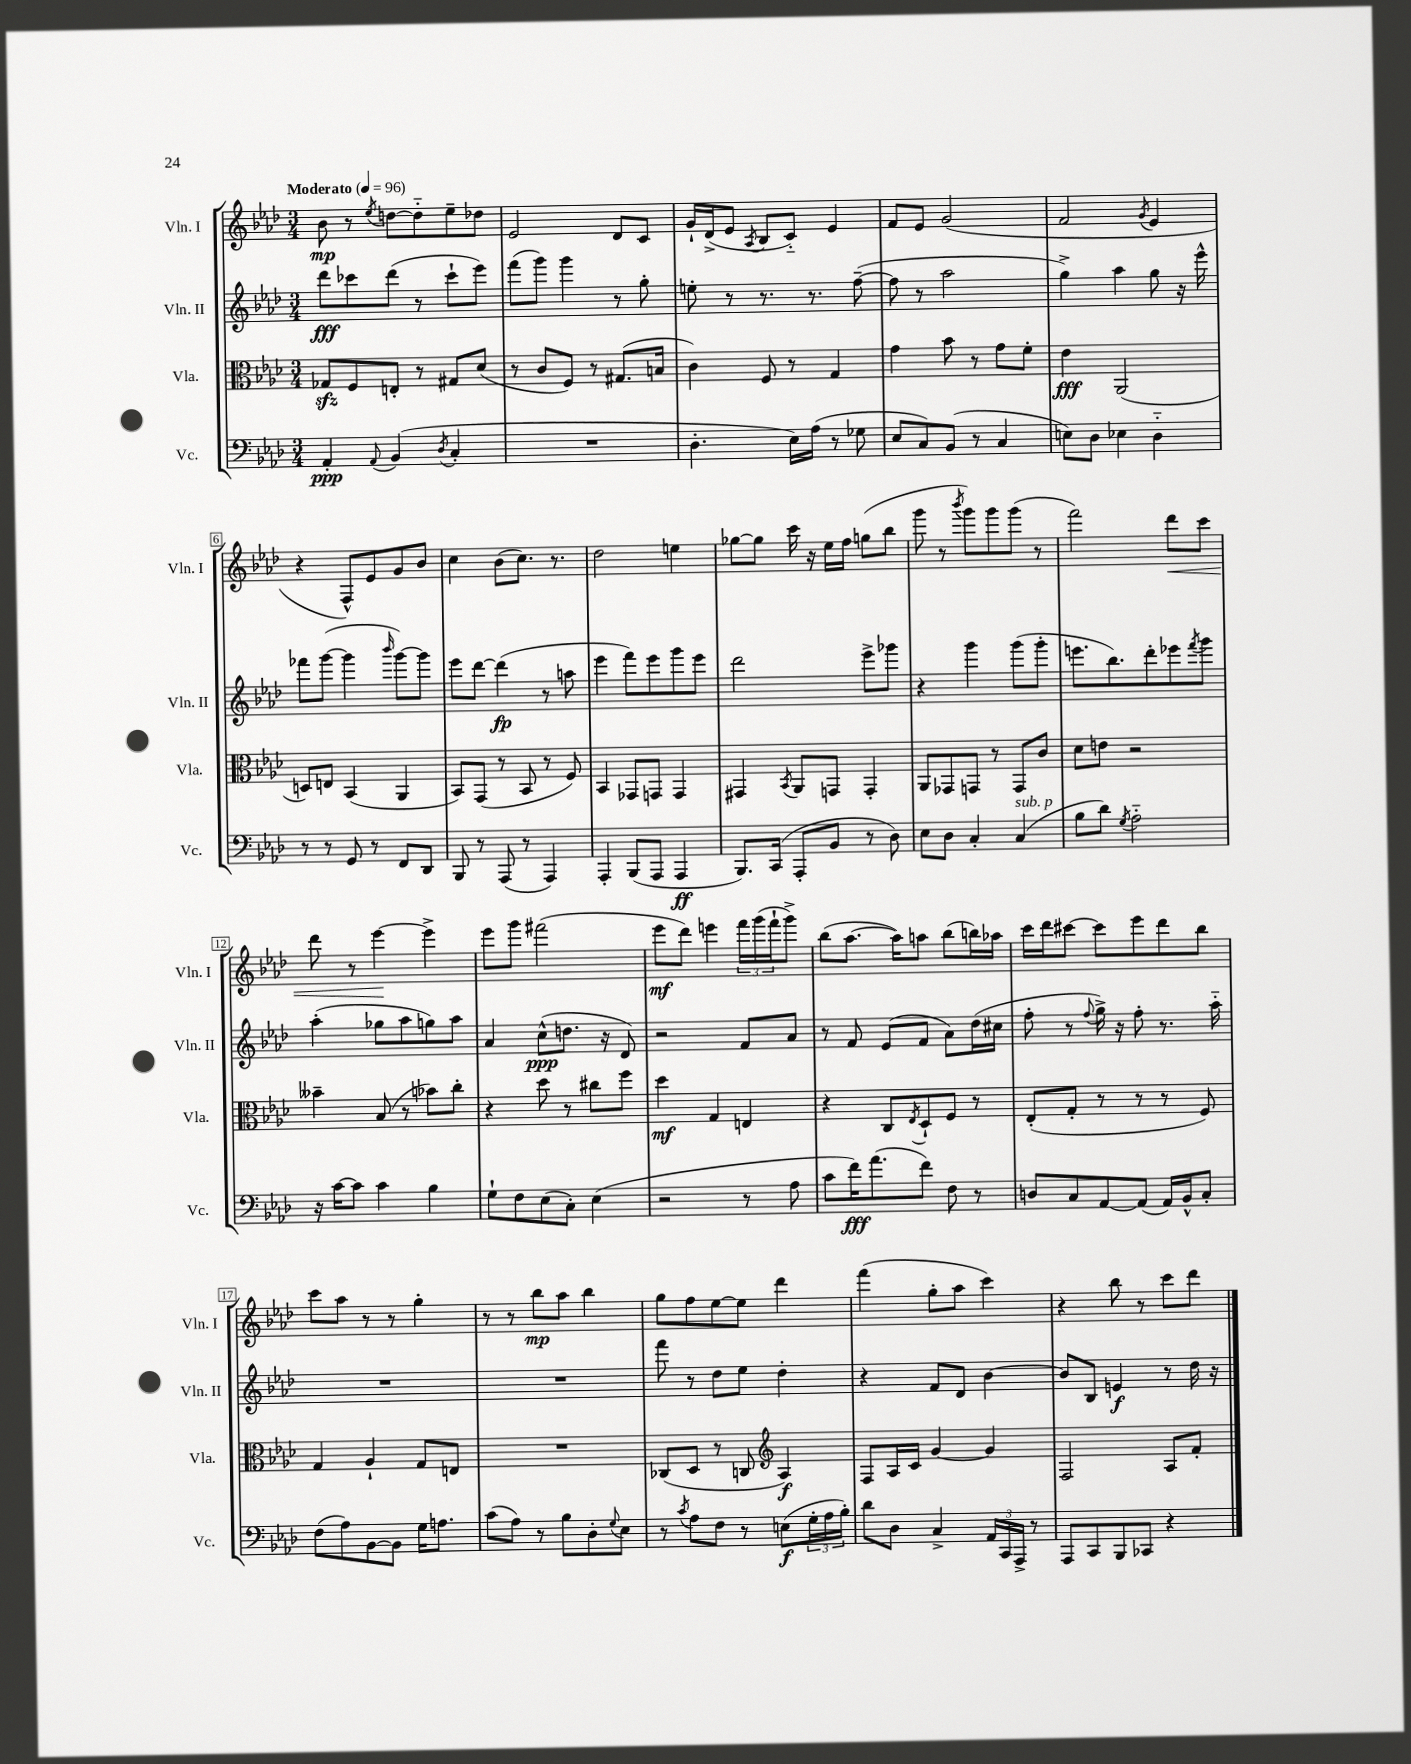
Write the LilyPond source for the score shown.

<<
\new StaffGroup <<
\new Staff = "s0" \with { instrumentName = "Vln. I" shortInstrumentName = "Vln. I" } {
    \clef treble \key aes \major \numericTimeSignature \time 3/4 \tempo "Moderato" 4 = 96
    bes'8\mp r8 \acciaccatura { ees''8 } d''8~ d''8-_ ees''8-- des''8 |
    ees'2 des'8 c'8 |
    g'16-! des'16->( ees'8 \acciaccatura { aes8 } bes8 c'8-_) ees'4 |
    f'8 ees'8 g'2( |
    f'2 \acciaccatura { g'8 } ees'4 |
    r4 f8-^) ees'8 g'8 bes'8 |
    c''4 bes'8( c''8.) r8. |
    des''2 e''4 |
    ges''8~ ges''8 c'''16 r16 ees''16 f''16 g''8( bes''8 |
    g'''8 r8 \acciaccatura { bes'''8 } g'''8) g'''8 g'''8( r8 |
    f'''2) des'''8\< c'''8 |
    des'''8 r8 ees'''4~\! ees'''4-> |
    ees'''8 g'''8 fis'''2( |
    ees'''8\mf des'''8) e'''4 \tuplet 3/2 { f'''16 g'''16( f'''16-! } g'''8->) |
    bes''8( aes''8.~ aes''16) a''8 bes''8( b''16) aes''16 |
    c'''16 des'''16 cis'''8~ cis'''8 ees'''8 des'''8 bes''8 |
    c'''8 aes''8 r8 r8 g''4-. |
    r8 r8 bes''8\mp aes''8 bes''4 |
    g''8 f''8 ees''8~ ees''8 des'''4 |
    f'''4( g''8-. aes''8 c'''4) |
    r4 bes''8 r8 c'''8 des'''8 \bar "|." |
}
\new Staff = "s1" \with { instrumentName = "Vln. II" shortInstrumentName = "Vln. II" } {
    \clef treble \key aes \major \numericTimeSignature \time 3/4
    des'''8\fff ces'''8 des'''8( r8 ces'''8-! ees'''8) |
    f'''8( g'''8) g'''4 r8 g''8-. |
    e''8-. r8 r8. r8. f''8~--( |
    f''8 r8 aes''2 |
    g''4->) aes''4 g''8 r16 ees'''16-^ |
    fes'''8 g'''8~( g'''4 \grace { bes'''16 } g'''8~) g'''8 |
    ees'''8 des'''8~ des'''4\fp( r8 a''8 |
    ees'''4 f'''8) ees'''8 g'''8 ees'''8 |
    des'''2 ees'''8-> ges'''8 |
    r4 g'''4 g'''8( g'''8-. |
    e'''8. bes''8.) des'''8-. ees'''8 \acciaccatura { f'''8 } g'''8 |
    aes''4-.( ges''8 aes''8 g''8) aes''8 |
    aes'4 c''8-^\ppp( d''8. r16 des'8) |
    r2 f'8 aes'8 |
    r8 f'8 ees'8( f'8 aes'8) des''16( cis''16 |
    f''8-. r8 \appoggiatura { f''8 } g''16->) r16 f''8-. r8. aes''16-_ |
    R2. |
    R2. |
    f'''8 r8 des''8 ees''8 des''4-. |
    r4 f'8 des'8 bes'4~ |
    bes'8 bes8 e'4\f r8 des''16 r16 \bar "|." |
}
\new Staff = "s2" \with { instrumentName = "Vla." shortInstrumentName = "Vla." } {
    \clef alto \key aes \major \numericTimeSignature \time 3/4
    ges8\sfz f8 e8-. r8 gis8 des'8( |
    r8 c'8 f8) r8 gis8.( b16 |
    c'4) f8 r8 g4 |
    g'4 bes'8 r8 g'8 f'8-. |
    ees'4\fff aes,2( |
    d8) e8 bes,4( aes,4 |
    bes,8) g,8( r8 bes,8 r8 f8) |
    bes,4 ges,8 g,8 g,4 |
    gis,4 \acciaccatura { bes,8 } aes,8 g,8 g,4-. |
    aes,8 ges,8 g,8 r8 g,8 c'8 |
    des'8 e'8 r2 |
    beses'4-- bes8( r8 bes'8) c''8-. |
    r4 des''8 r8 cis''8 f''8 |
    des''4\mf g4 e4 |
    r4 c8 \acciaccatura { ees8 } des8-! f8 r8 |
    ees8-.( g8-. r8 r8 r8 f8) |
    g4 aes4-! g8 e8 |
    R2. |
    ces8( des8 r8 c8 \clef treble aes4\f) |
    f8 aes16 c'16 g'4~ g'4 |
    f2 aes8 f'8-. \bar "|." |
}
\new Staff = "s3" \with { instrumentName = "Vc." shortInstrumentName = "Vc." } {
    \clef bass \key aes \major \numericTimeSignature \time 3/4
    aes,4-.\ppp \appoggiatura { aes,8 } bes,4( \acciaccatura { des8 } c4-. |
    R2. |
    des4.-. ees16) aes16( r8 ges8 |
    ees8 c8) bes,8( r8 c4 |
    e8) des8 ees4 des4-_ |
    r8 r8 g,8 r8 f,8 des,8 |
    bes,,8 r8 aes,,8( r8 aes,,4) |
    aes,,4-. bes,,8( aes,,8 aes,,4\ff |
    bes,,8.) c,16( aes,,8-. bes,8 r8 des8) |
    ees8 des8 c4-. c4^\markup { \italic "sub. p" }( |
    bes8 des'8) \acciaccatura { g8 } aes2-_ |
    r16 c'16~ c'8 c'4 bes4 |
    g8-! f8 ees8( c8-.) ees4( |
    r2 r8 aes8 |
    c'8 f'16\fff) aes'8.( f'8) f8 r8 |
    d8 c8 aes,8~ aes,8( aes,16) bes,16-^ c8-. |
    f8( aes8) bes,8~ bes,8 g16 a8. |
    c'8( aes8) r8 bes8 des8-. \appoggiatura { g8 } ees8 |
    r8 \acciaccatura { c'8 } aes8 f8 r8 e8\f( \tuplet 3/2 { g16-. aes16 bes16-.) } |
    des'8 des8 c4-> \tuplet 3/2 { aes,16 c,16 aes,,16-> } r8 |
    aes,,8 c,8 bes,,8 ces,8 r4 \bar "|." |
}
>>
>>
\layout { \context { \Score \override BarNumber.stencil = #(make-stencil-boxer 0.1 0.3 ly:text-interface::print) } }
